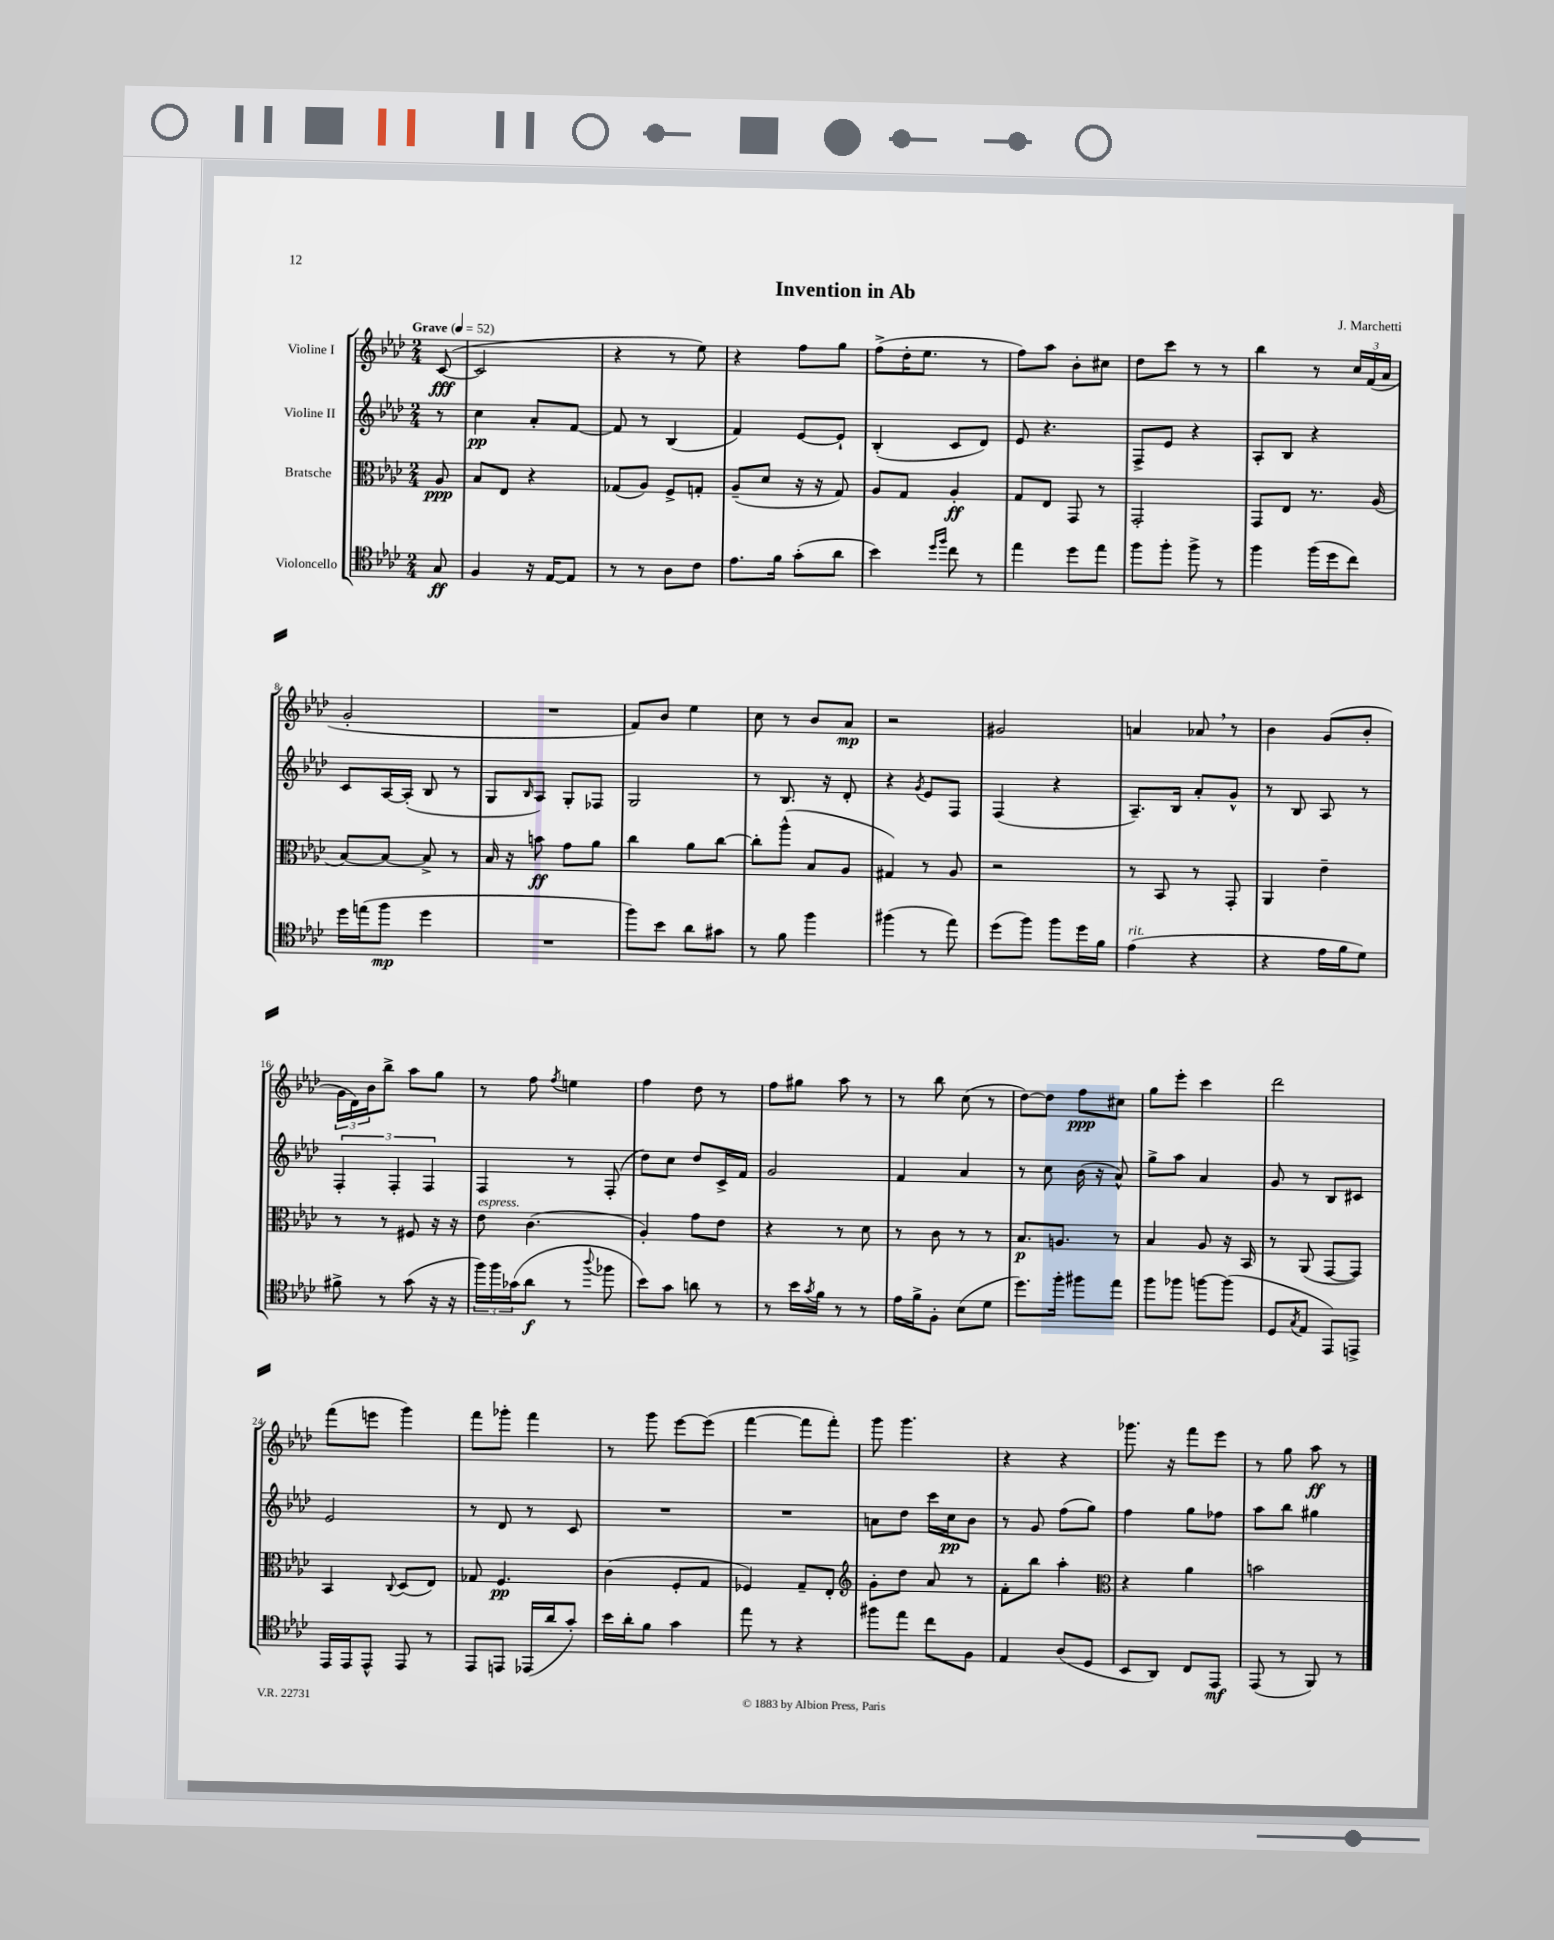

**kern	**kern	**kern	**kern
*staff4	*staff3	*staff2	*staff1
*clefC4	*clefC3	*clefG2	*clefG2
*k[b-e-a-d-]	*k[b-e-a-d-]	*k[b-e-a-d-]	*k[b-e-a-d-]
*M2/4	*M2/4	*M2/4	*M2/4
*MM52	*MM52	*MM52	*MM52
8G	8A-	8r	([8c
=	=	=	=
4F	8B-	4cc	2c]
.	8E-	.	.
16r	4r	8a-'	.
[16E-	.	.	.
8E-]	.	[8f	.
=	=	=	=
8r	(8G-	8f]	4r
8r	8A-)	8r	.
8A-	8F^	(4B-	8r
8c	8G'	.	8ee-)
=	=	=	=
8.e-	(8A-~	4f)	4r
.	8d-	.	.
16f	.	.	.
(8g'	16r	[8e-	8ff
.	16r	.	.
8a-	8G)	8e-`]	8gg
=	=	=	=
4b-)	8A-	(4B-'	(8ff^
.	8G	.	16dd-'
.	.	.	8.ee-
16qqdd-	.	.	.
16qqff	.	.	.
8cc	4A-'	8c	.
8r	.	8d-)	8r
=	=	=	=
4ee-	8G	8e-	8ff)
.	8E-	4.r	8aa-
8dd-	8GG	.	8b-'
8ee-	8r	.	8cc#
=	=	=	=
8ff	2GG'	8F^	8dd-
8ff'	.	8e-	8ccc
8ff^	.	4r	8r
8r	.	.	8r
=	=	=	=
4ff	8GG	8A-'	4bb-
.	8E-	8B-	.
(16ff	8.r	4r	8r
16dd-	.	.	.
8cc)	.	.	24cc
.	.	.	(24f
.	(16A-	.	.
.	.	.	24a-
=	=	=	=
16dd-	[8B-)	8c	2g'
(16ee	.	.	.
8ff	8B-_	[16A-	.
.	.	(16A-']	.
4dd-	8B-^]	8B-	.
.	8r	8r	.
=	=	=	=
2r	16B-	8G	2r
.	16r	.	.
.	.	16qqB-	.
.	8b	8A-)	.
.	8g	8G'	.
.	8a-	8F-	.
=	=	=	=
8ff)	4cc	2G	8f)
8b-	.	.	8b-
8a-	8a-	.	4ee-
8g#	[8cc	.	.
=	=	=	=
8r	8cc']	8r	8cc
8f	(8aa-^^	8.B-	8r
4ff	8B-	.	8b-
.	.	16r	.
.	8A-	8d-'	8a-
=	=	=	=
(4ff#	4G#)	4r	2r
.	.	8qg	.
8r	8r	8e-	.
8ee-)	8A-	8F	.
=	=	=	=
(8dd-	2r	(4F	2g#
8ff)	.	.	.
8ff	.	4r	.
16dd-	.	.	.
16f	.	.	.
=	=	=	=
(4e-	8r	8.A-~)	4a
.	8BB-	.	.
.	.	16B-	.
4r	8r	8a-'	8a-
.	8GG'	8g^^	8r
=	=	=	=
4r	4AA-	8r	4b-
.	.	8B-	.
16e-	4e-~	8A-	(8g
16f	.	.	.
8d-)	.	8r	8b-'
=	=	=	=
8f#^	8r	6F'	24g
.	.	.	24d-)
.	.	.	24b-
8r	8r	.	8bb-^
.	.	6F'	.
(8g	8F#	.	8aa-
.	.	6F	.
16r	16r	.	8gg
16r	16r	.	.
=	=	=	=
24ff)	8e-	4F	8r
24ff	.	.	.
(24g-	.	.	.
8a-	(4.c	.	8ff
.	.	.	8qff
8r	.	8r	4ee
8qqaa-	.	.	.
8ff-	.	(8F'	.
=	=	=	=
8b-)	4A-')	8dd-)	4ff
8g	.	8cc	.
8a	8g	8dd-	8dd-
8r	8e-	16c^	8r
.	.	16f	.
=	=	=	=
8r	4r	2g	8ff
16b-	.	.	8gg#
8qg	.	.	.
16f	.	.	.
8r	8r	.	8aa-
8r	8d-	.	8r
=	=	=	=
16e-	8r	4f	8r
16f^	.	.	.
8F'	8c	.	8bb-
(8B-	8r	4a-	(8cc
8d-	8r	.	8r
=	=	=	=
8.dd-)	8.B-	8r	[8dd-)
.	.	8cc	8dd-]
16ff'	8.A	.	.
8ff#	.	(16b-	8ff
.	.	16r	.
8ee-	8r	8a-^^)	8cc#
=	=	=	=
8ff	4B-	8gg^	8gg
8ff-	.	8aa-	8eee-'
[8ff	8A-	4a-	4ccc
(8ff]	16r	.	.
.	16BB-	.	.
=	=	=	=
8D-	8r	8g	2ddd-
8qG	.	.	.
8E-	(8AA-	8r	.
8EE-)	[8GG	8B-	.
8EE^	8GG])	8c#	.
=	=	=	=
16EE-	4BB-	2e-	(8fff
16EE-	.	.	.
8EE-^^	.	.	8eee
.	8qqC	.	.
8EE-	(8D-	.	4ggg)
8r	8E-)	.	.
=	=	=	=
8EE-	8G-	8r	8fff
8EE	4.F	8d-	8ggg-'
(16EE-	.	8r	4fff
16a-	.	.	.
8g')	.	8c	.
=	=	=	=
16b-	(4c	2r	8r
16a-'	.	.	.
8f	.	.	8ggg
4g	8F'	.	[8eee-
.	8G	.	(8eee-]
=	=	=	=
8ee-	4F-)	2r	[4fff
8r	.	.	.
4r	8G~	.	8fff]
.	8E-'	.	8fff')
=	=	=	=
*	*clefG2	*	*
8ff#	8g'	8a	8ggg
8ee-	8dd-	8dd-	4.ggg
8cc	8a-	16ccc	.
.	.	16cc	.
8F	8r	8b-	.
=	=	=	=
4E-	8f'	8r	4r
.	8bb-	8g	.
(8A-	4aa-'	(8ff	4r
8D-	.	8gg)	.
=	=	=	=
*	*clefC3	*	*
8BB-	4r	4ff	8.ggg-
8AA-)	.	.	.
.	.	.	16r
8C	4a-	8gg	8fff
8EE-	.	8ff-	8eee-
=	=	=	=
(8EE-	2b	8aa-	8r
8r	.	8bb-	8gg
8FF)	.	4gg#	8aa-
8r	.	.	8r
==	==	==	==
*-	*-	*-	*-
